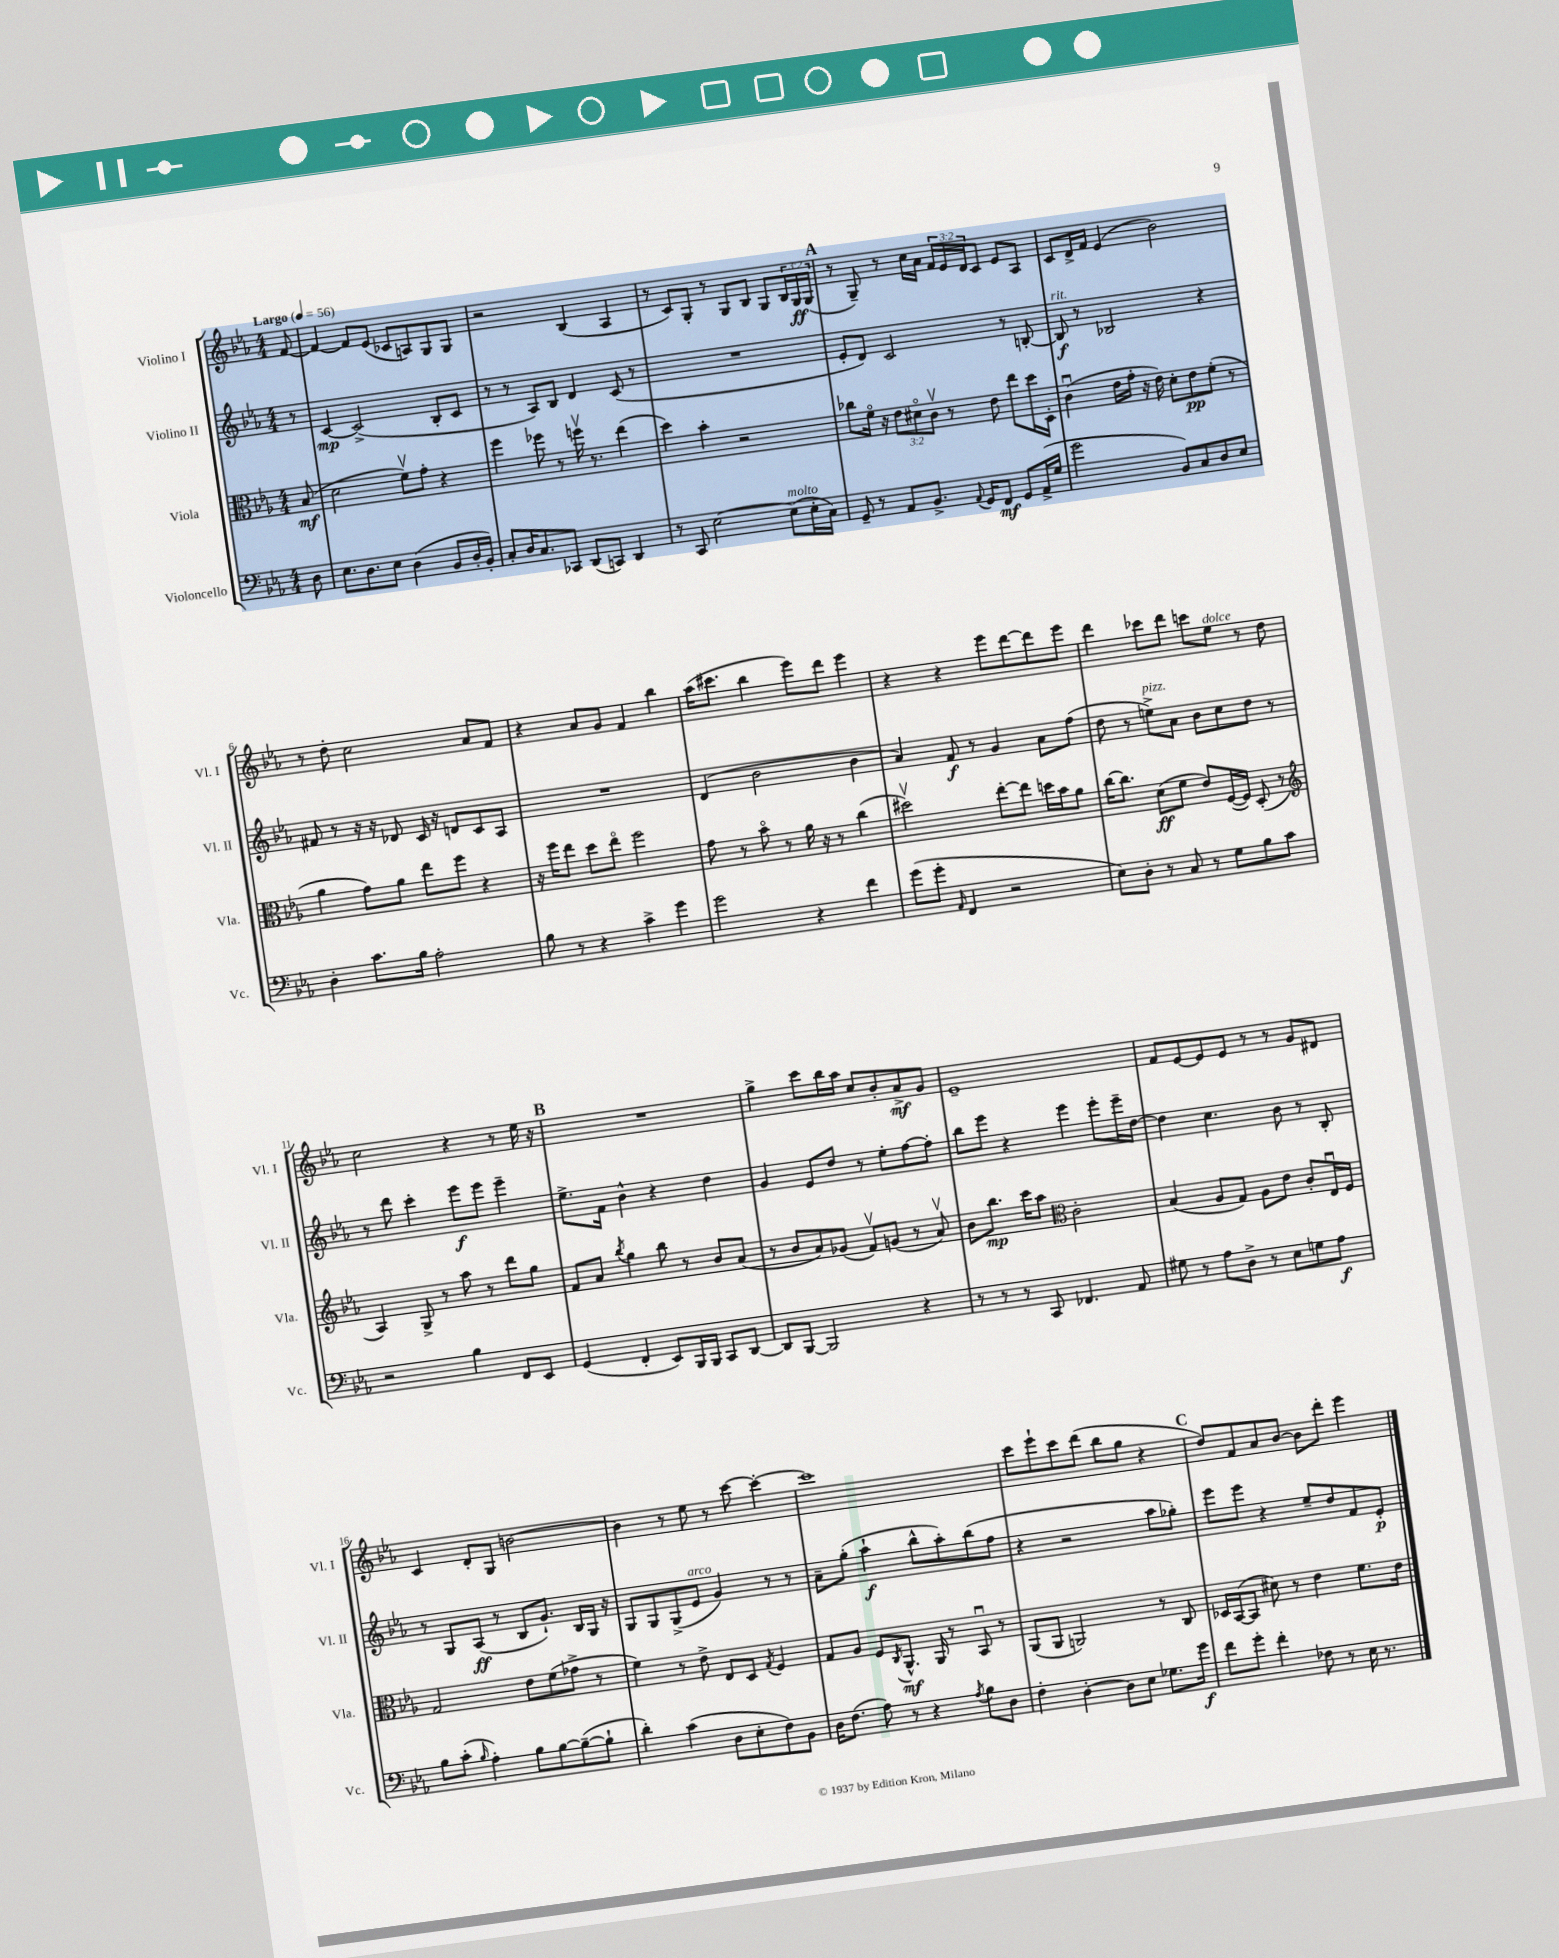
<<
\new StaffGroup <<
\new Staff = "s0" \with { instrumentName = "Violino I" shortInstrumentName = "Vl. I" } {
    \clef treble \key ees \major \numericTimeSignature \time 4/4 \override Staff.TupletNumber.text = #tuplet-number::calc-fraction-text \partial 8 \tempo "Largo" 4 = 56
    f'8~ |
    f'4~ f'8 ees'8( ces'8 a8) g8 g8 |
    r2 bes4( aes4 |
    r8 c'8) g8-. r8 g8 bes8 g8 \tuplet 3/2 { bes16 g16\ff g16( } |
    \mark \markup { \bold "A" } r8 g8--) r8 c''16 aes'16 \tuplet 3/2 { f'16 ees'16 d'16 } c'8 ees'8 aes8 |
    c'8 d'16-> f'16 ees'4( bes'2) |
    r8 d''8-. c''2 aes'8 f'8 |
    r4 aes'8 g'8 f'4 bes''4 |
    aes''16( cis'''8. bes''4 ees'''8) d'''8 ees'''4 |
    r4 r4 ees'''8 d'''8~ d'''8 ees'''8 |
    d'''4 ces'''8 d'''8 c'''8 ees''8^\markup { \italic "dolce" } r8 d''8 |
    c''2 r4 r8 ees''16 r16 |
    \mark \markup { \bold "B" } R1 |
    g''4-> c'''8 bes''16 aes''16 c''8 bes'8-. aes'8->\mf g'8 |
    ees'1-- |
    f'8 ees'8~ ees'8 ees'8 r8 r8 g'8 dis'8 |
    c'4 d'8-. g8 b'2~ |
    b'4 r8 ees''8 r8 c'''8~ c'''4~-. |
    c'''1 |
    c'''8 ees'''8-! c'''8 d'''8( bes''8 g''8 r4 |
    \mark \markup { \bold "C" } d''8) f'8 aes'8 bes'8~ bes'8 d'''8-. ees'''4 \bar "|." |
}
\new Staff = "s1" \with { instrumentName = "Violino II" shortInstrumentName = "Vl. II" } {
    \clef treble \key ees \major \numericTimeSignature \time 4/4 \partial 8
    r8 |
    c'4~\mp c'2->( bes8-. c'8 |
    r8 r8 aes8) bes8 d'4 c'8( r8 |
    R1 |
    \mark \markup { \bold "A" } ees'8-. d'8) c'2 r8 b8~-. |
    b8\f^\markup { \italic "rit." } r8 bes2 r4 |
    fis'8 r8 r16 r16 des'8 c'16 r16 d'8 c'8 aes8 |
    R1 |
    d'4( bes'2 bes'4 |
    aes'4) f'8\f r8 g'4 aes'8 f''8( |
    d''8 r8 e''8->^\markup { \italic "pizz." }) aes'8 bes'8 c''8 d''8 r8 |
    r8 d'''8 c'''4-. ees'''8\f ees'''8 ees'''4-- |
    \mark \markup { \bold "B" } ees''8.-> f'16 bes'4-^ r4 d''4 |
    g'4 ees'8 d''8 r8 ees''8-. f''8~ f''8-. |
    bes''8 ees'''8 r4 ees'''4 ees'''8-. ees'''16-- d''16~ |
    d''4 c''4. bes'8 r8 bes8-. |
    r8 g8 aes8\ff( r8 bes8 g'8.-!) bes16 g16 r16 |
    g8 g8 g8->( ees'8^\markup { \italic "arco" } g'4) r8 r8 |
    aes'8-- g''8-.( aes''4-!\f bes''8-^ aes''8-.) bes''8( f''8 |
    r4 r2 aes''8 ges''8-.) |
    \mark \markup { \bold "C" } ees'''8 ees'''8 r4 ees''8-- d''8 f'8 ees'8-.\p \bar "|." |
}
\new Staff = "s2" \with { instrumentName = "Viola" shortInstrumentName = "Vla." } {
    \clef alto \key ees \major \numericTimeSignature \time 4/4 \override Staff.TupletNumber.text = #tuplet-number::calc-fraction-text \partial 8
    bes8\mf( |
    d'2 f'8\upbow) g'8-. r4 |
    f''4 fes''8 r8 f''16\upbow r8. ees''4( |
    d''4) bes'4-. r2 |
    \mark \markup { \bold "A" } ces''8 f'16\flageolet r16 \tuplet 3/2 { ees'8 dis'8\flageolet c'8\upbow } r8 ees'8 ees''8 d''16 d16-. |
    c'4\downbow( ees'16 g'16-. r16 ees'16) d'8-. ees'8\pp f'8-.( r8 |
    aes'4 g'8) aes'8 ees''8 f''8 r4 |
    r16 f''16 ees''8 d''8 ees''8\flageolet f''2 |
    g'8 r8 bes'8\flageolet r8 aes'16 r16 r8 c''4( |
    dis''2\upbow) ees''8~-. ees''8 d''16 bes'16 aes'8 |
    c''16~ c''8. d'8\ff( f'8 ees'8) f16~( f16) d8-.( r8 |
    \clef treble aes4) g8-> r8 aes''8 r8 d'''8 g''8 |
    \mark \markup { \bold "B" } f'8 aes'8 \acciaccatura { bes''8 } g''4 bes''8 r8 bes'8 aes'8( |
    r8 bes'8 aes'8) ges'8( f'8\upbow) g'8( r8 aes'8\upbow) |
    bes'8 bes''8.\mp c'''16 aes''8 \clef alto c'2-. |
    bes4( aes8 g8) aes8 ees'8 c'8-. ees16\downbow f16 |
    g2 ees'8 f'8( ges'8-> r8 |
    f'4) r8 ees'8-> ees8 d8 \acciaccatura { g8 } f4 |
    g8 aes8 f8 \acciaccatura { c8 } aes,8.-^\mf aes,16 r8 bes,8\downbow r8 |
    aes,8( aes,8 a,2) r8 c8 |
    \mark \markup { \bold "C" } des16 bes,16~( bes,8 dis'8) r8 ees'4 f'8. ees'16 \bar "|." |
}
\new Staff = "s3" \with { instrumentName = "Violoncello" shortInstrumentName = "Vc." } {
    \clef bass \key ees \major \numericTimeSignature \time 4/4 \partial 8
    d8 |
    ees8. d8. ees8 d4( bes,8 d16-. bes,16-.) |
    c8-. d16 c8. ces,8 d,8( c,8) d,4 |
    r8 c,8 ees2~ ees8^\markup { \italic "molto" }( ees16-. c16) |
    \mark \markup { \bold "A" } g,8-- r8 aes,8 bes,8.-> \appoggiatura { aes,8 } g,16 f,8\mf g,8 aes,16->( g16 |
    g'2 bes,8) c8 d8 ees8 |
    d4-. c'8. bes16 aes2-. |
    bes8 r8 r4 c'4-> g'4 |
    g'2 r4 f'4 |
    g'8( g'8-. \grace { aes,16 } f,4 r2 |
    ees8) d8-. r8 c8 r8 g8 bes8 c'8 |
    r2 bes4 f,8 ees,8 |
    \mark \markup { \bold "B" } g,4( f,4-. ees,8) bes,,16 bes,,16 c,8 d,8~ |
    d,8 bes,,8~ bes,,2 r4 |
    r8 r8 r8 c,8 fes,4. aes,8 |
    gis8 r8 aes8 d8-> r8 ees8 g8 aes8\f |
    bes8 c'8-.( \grace { bes16 } aes4-.) bes8 bes8~ bes8~--( bes8-! |
    d'4-.) c'4( d8 ees8-. f8) bes,8 |
    d16 f8.( aes8) r8 r4 \acciaccatura { aes8 } bes8 d8 |
    f4-. d4~-. d8 ees8 ges8. g'16\f |
    \mark \markup { \bold "C" } f'8 g'8-. f'4-. fes8 r8 ees16 r8. \bar "|." |
}
>>
>>
